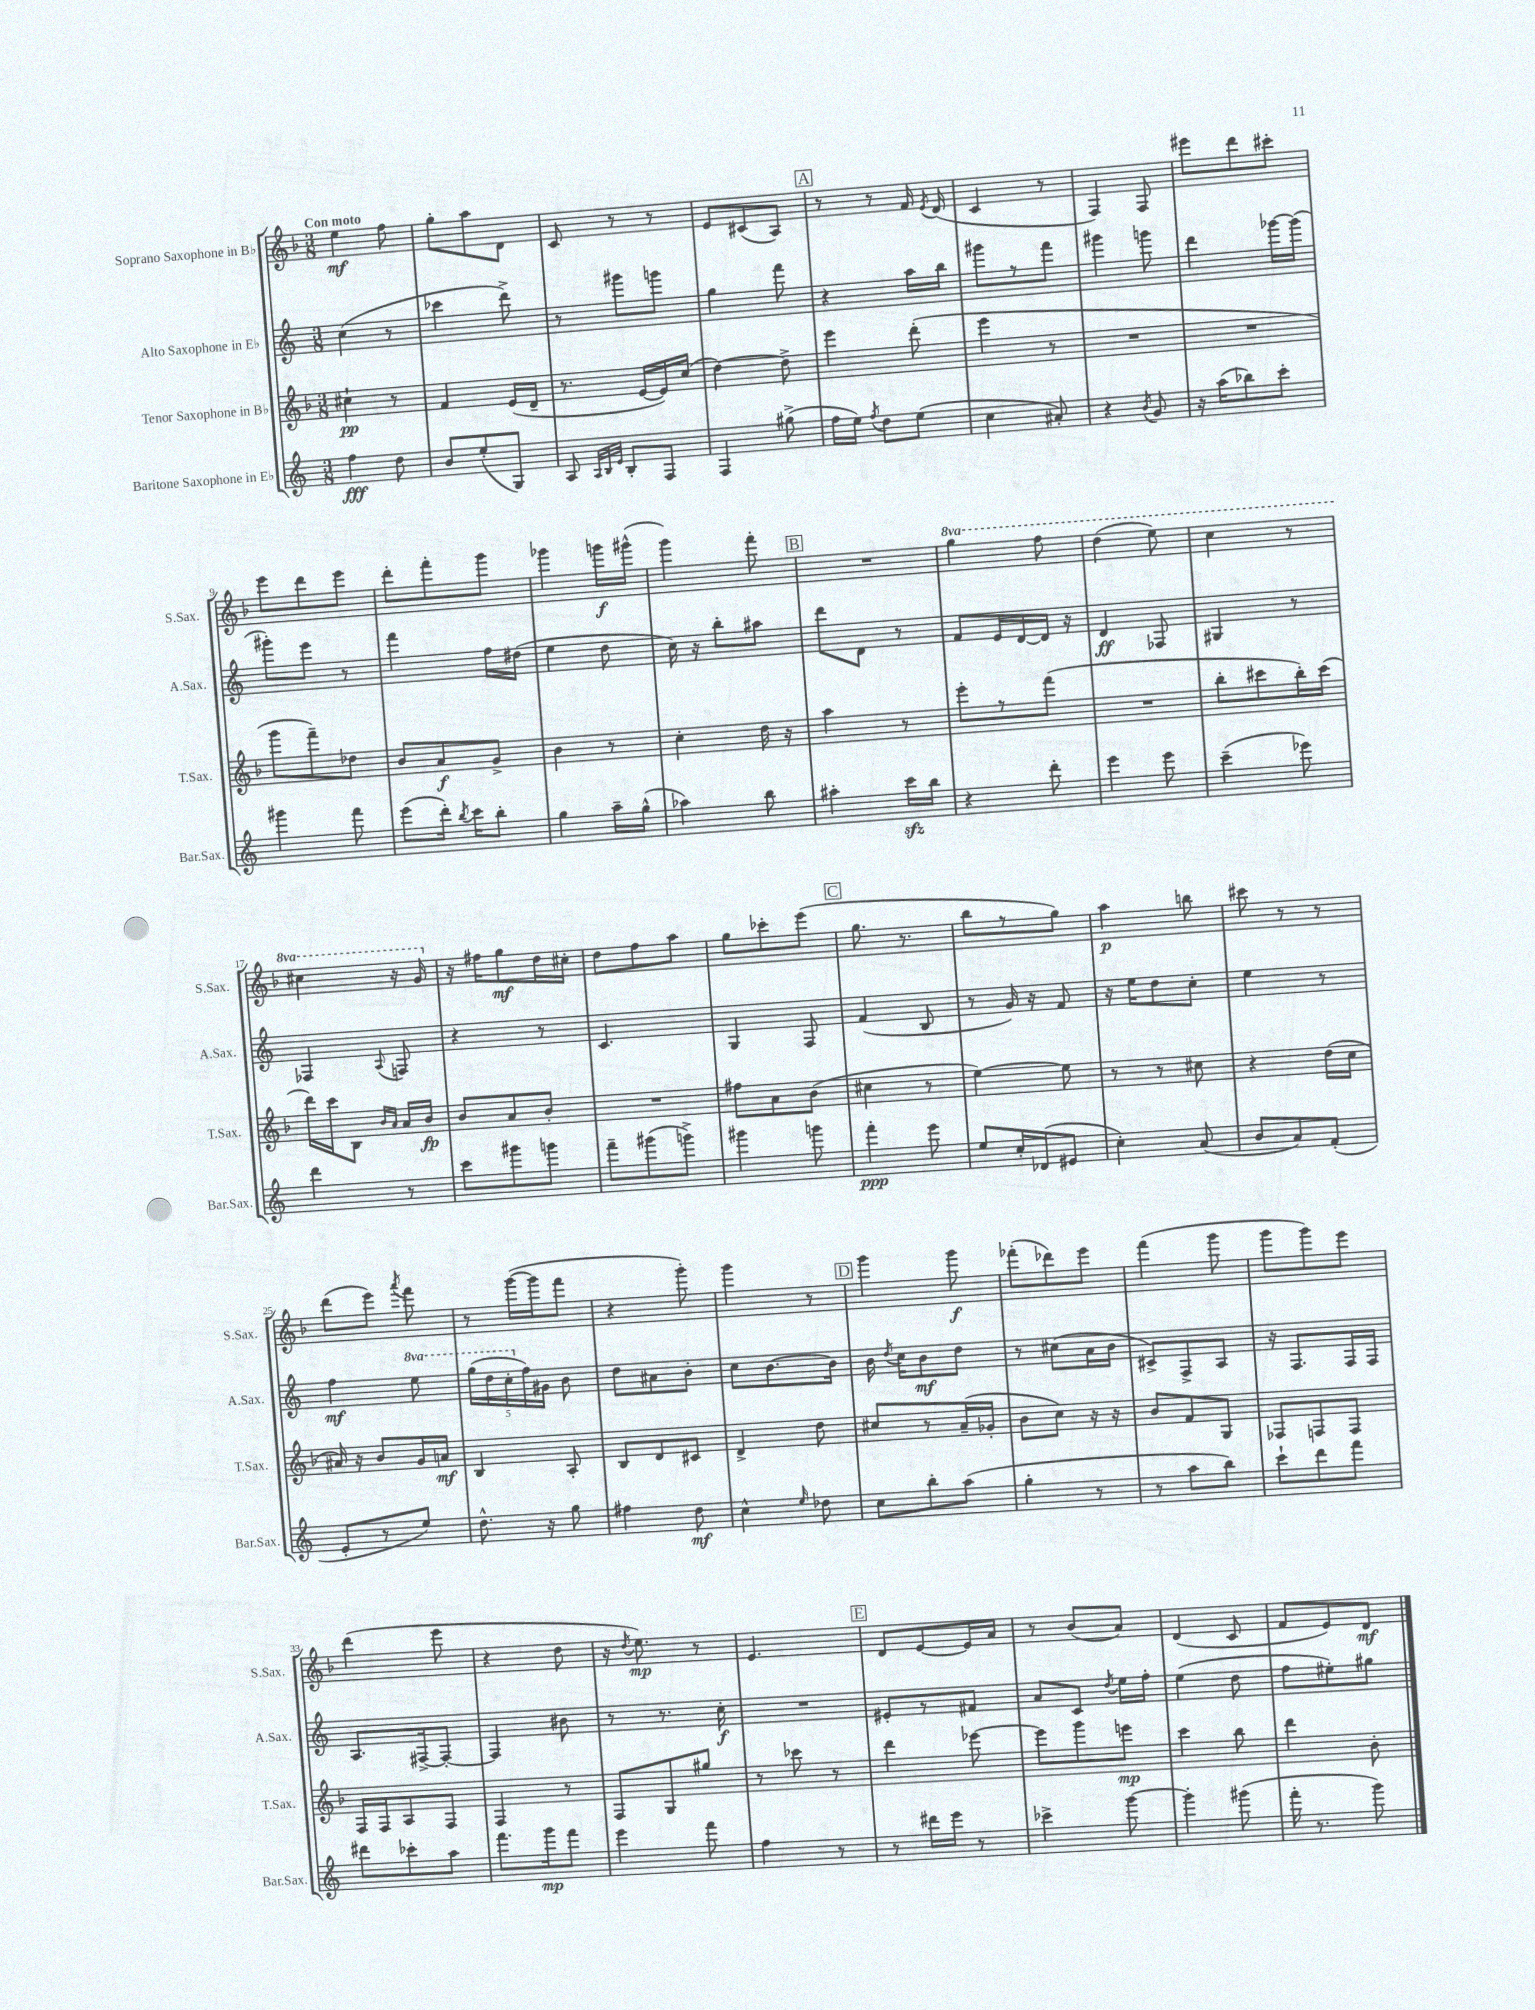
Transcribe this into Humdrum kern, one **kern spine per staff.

**kern	**dynam	**kern	**dynam	**kern	**dynam	**kern	**dynam
*part4	*part4	*part3	*part3	*part2	*part2	*part1	*part1
*staff4	*staff4	*staff3	*staff3	*staff2	*staff2	*staff1	*staff1
*I"Baritone Saxophone in E♭	*	*I"Tenor Saxophone in B♭	*	*I"Alto Saxophone in E♭	*	*I"Soprano Saxophone in B♭	*
*I'Bar.Sax.	*	*I'T.Sax.	*	*I'A.Sax.	*	*I'S.Sax.	*
*clefG2	*	*clefG2	*	*clefG2	*	*clefG2	*
*k[]	*	*k[b-]	*	*k[]	*	*k[b-]	*
*M3/8	*	*M3/8	*	*M3/8	*	*M3/8	*
=1	=1	=1	=1	=1	=1	=1	=1
!	!	!	!	!	!	!LO:TX:a:B:t=Con moto	!
4ff\	fff	4cc#X`\	pp	(4cc\	.	4ee\	mf
8dd\	.	8r	.	8r	.	8ff\	.
=2	=2	=2	=2	=2	=2	=2	=2
8b/L	.	4f/	.	4ccc-X\	.	8gg'\L	.
(8ee'/	.	.	.	.	.	8aa\	.
8G/J)	.	(16e/LL	.	8ddd^\)	.	8d\J	.
.	.	16d~/JJ	.	.	.	.	.
=3	=3	=3	=3	=3	=3	=3	=3
8A/	.	8.r	.	8r	.	8c/	.
32qqA/LLL	.	.	.	.	.	.	.
32qqB/	.	.	.	.	.	.	.
32qqe/JJJ	.	.	.	.	.	.	.
8B'/L	.	.	.	8ggg#X\L	.	8r	.
.	.	[16e/LL	.	.	.	.	.
8F/J	.	16e/])	.	8gggn\J	.	8r	.
.	.	(16cc/JJ	.	.	.	.	.
=4	=4	=4	=4	=4	=4	=4	=4
4F/	.	[4dd\)	.	4gg\	.	8e/L	.
.	.	.	.	.	.	(8c#X/	.
(8gg#X^\	.	8dd^\]	.	8fff\	.	8A/J)	.
!!LO:REH:place=s1:t=A
=5	=5	=5	=5	=5	=5	=5	=5
16ff\LL	.	4eee\	.	4r	.	8r	.
16ee\JJ)	.	.	.	.	.	.	.
8qff/	.	.	.	.	.	.	.
8dd\L	.	.	.	.	.	8r	.
(8ee\J	.	(8ddd'\	.	16aa\LL	.	16f/	.
.	.	.	.	.	.	8qe/	.
.	.	.	.	16bb\JJ	.	(16d/	.
=6	=6	=6	=6	=6	=6	=6	=6
4cc\	.	4eee\	.	8ggg#X\L	.	4c/	.
.	.	.	.	8r	.	.	.
8a#X'/)	.	8r	.	8fff\J	.	8r	.
=7	=7	=7	=7	=7	=7	=7	=7
4r	.	4.r	.	4ggg#X\	.	4F/)	.
8qb/	.	.	.	.	.	.	.
8g/	.	.	.	8gggn\	.	8F/	.
=8	=8	=8	=8	=8	=8	=8	=8
16r	.	4.r	.	4ddd\	.	8eee#X\L	.
(16aa\KL	.	.	.	.	.	.	.
8bb-X\)	.	.	.	.	.	8ddd\	.
8ccc'\J	.	.	.	[16ggg-X\LL	.	8ccc#X'\J	.
.	.	.	.	(16ggg-\JJ]	.	.	.
!!LO:LB:g=z
=9	=9	=9	=9	=9	=9	=9	=9
4ggg#X\	.	8ggg\L	.	8ggg#X'\L)	.	8eee\L	.
.	.	8fff~\)	.	8eee\J	.	8ddd\	.
8fff\	.	8dd-X\J	.	8r	.	8eee\J	.
=10	=10	=10	=10	=10	=10	=10	=10
(8eee\L	.	8b-/L	.	4fff\	.	8ddd'\L	.
16ddd'\Jk)	.	8a/	f	.	.	8fff'\	.
8qbb/	.	.	.	.	.	.	.
16ccc\KL	.	.	.	.	.	.	.
8bb'\J	.	8g^/J	.	16ff\LL	.	8ggg\J	.
.	.	.	.	(16dd#X\JJ	.	.	.
=11	=11	=11	=11	=11	=11	=11	=11
4gg\	.	4b-\	.	4ee\	.	4ggg-X\	.
16aa~\LL	.	8r	.	8dd\	.	16gggn\LL	f
(16gg^^\JJ	.	.	.	.	.	(16ggg#X^^\JJ	.
=12	=12	=12	=12	=12	=12	=12	=12
4aa-X\)	.	4cc'\	.	16cc\)	.	4ggg\)	.
.	.	.	.	16r	.	.	.
.	.	.	.	8bb'\L	.	.	.
8bb\	.	16dd\	.	8aa#X\J	.	8fff'\	.
.	.	16r	.	.	.	.	.
!!LO:REH:place=s1:t=B
=13	=13	=13	=13	=13	=13	=13	=13
4aa#X'\	.	4aa\	.	8ddd\L	.	4.r	.
.	.	.	.	8d\J	.	.	.
16ccczz\LL	.	8r	.	8r	.	.	.
16bb\JJ	.	.	.	.	.	.	.
=14	=14	=14	=14	=14	=14	=14	=14
*	*	*	*	*	*	*8va	*
4r	.	8eee'\L	.	8f/L	.	4ggg\	.
.	.	8r	.	16e/L	.	.	.
.	.	.	.	[16d/	.	.	.
8ddd'\	.	(8fff\J	.	16d/JJ]	.	8fff\	.
.	.	.	.	16r	.	.	.
=15	=15	=15	=15	=15	=15	=15	=15
4eee\	.	4.r	.	4d/	ff	(4ddd\	.
8eee\	.	.	.	8F-X/	.	8eee\)	.
=16	=16	=16	=16	=16	=16	=16	=16
(4ccc~\	.	8bb-'\L	.	4G#X/	.	4ccc\	.
.	.	8ccc#X\	.	.	.	.	.
8eee-X\)	.	16bb-'\L)	.	8r	.	8r	.
.	.	(16ccc#\JJ	.	.	.	.	.
!!LO:LB:g=z
=17	=17	=17	=17	=17	=17	=17	=17
4ddd\	.	16ddd\LL)	.	4F-X/	.	4ccc#X\	.
.	.	16ccc\J	.	.	.	.	.
.	.	8B-\J	.	.	.	.	.
.	.	16qqb-/LL	.	.	.	.	.
.	.	16qqa/JJ	.	8qqA/	.	.	.
8r	.	16a/LL	.	8Fn/	.	16r	.
.	.	16b-/JJ	fp	.	.	16gg/	.
=18	=18	=18	=18	=18	=18	=18	=18
*	*	*	*	*	*	*X8va	*
8ccc\L	.	8b-/L	.	4r	.	16r	.
.	.	.	.	.	.	16ff#X\KL	.
8ggg#X\	.	8a/	.	.	.	8gg\	mf
8gggn\J	.	8b-'/J	.	8r	.	16dd\L	.
.	.	.	.	.	.	16cc#X'\JJ	.
=19	=19	=19	=19	=19	=19	=19	=19
8fff~\L	.	4.r	.	4.c/	.	8dd\L	.
(8ggg#X\	.	.	.	.	.	8ff\	.
8gggn^\J)	.	.	.	.	.	8aa\J	.
=20	=20	=20	=20	=20	=20	=20	=20
4ggg#X\	.	8ff#X\L	.	4G/	.	8gg\L	.
.	.	8a\	.	.	.	8ccc-X'\	.
8gggn\	.	(8b-\J	.	8F/	.	(8eee\J	.
!!LO:REH:place=s1:t=C
=21	=21	=21	=21	=21	=21	=21	=21
4fff'\	ppp	4cc#X\	.	(4f/	.	8.gg\	.
.	.	.	.	.	.	8.r	.
8eee\	.	8r	.	8B/	.	.	.
=22	=22	=22	=22	=22	=22	=22	=22
8ee/L	.	[4ee\)	.	8r	.	8bb-\L	.
16cc'/L	.	.	.	16g/)	.	8r	.
(16d-X/J	.	.	.	16r	.	.	.
8e#X/J	.	8ee\]	.	8f/	.	8gg\J)	.
=23	=23	=23	=23	=23	=23	=23	=23
4cc'\)	.	8r	.	16r	.	4aa\	p
.	.	.	.	16ee\KL	.	.	.
.	.	8r	.	8dd\	.	.	.
(8a/	.	8cc#X\	.	8cc'\J	.	8bbn\	.
=24	=24	=24	=24	=24	=24	=24	=24
8b/L	.	4r	.	4ee\	.	8ccc#X\	.
8a/)	.	.	.	.	.	8r	.
(8f'/J	.	(16dd\LL	.	8r	.	8r	.
.	.	16cc\JJ	.	.	.	.	.
!!LO:LB:g=z
=25	=25	=25	=25	=25	=25	=25	=25
8e'/L	.	16a#X/)	.	4ff\	mf	(8ddd\L	.
.	.	16r	.	.	.	.	.
8r	.	8b-/L	.	.	.	8eee\J)	.
.	.	.	.	.	.	8qaaa/	.
*	*	*	*	*8va	*	*	*
8ee/J)	.	16g/L	.	8eee\	.	8fff\	.
.	.	16an/JJ	mf	.	.	.	.
=26	=26	=26	=26	=26	=26	=26	=26
8.dd^^\	.	4B-/	.	(20ggg\LL	.	8r	.
.	.	.	.	20ddd\	.	.	.
.	.	.	.	20ccc'\	.	.	.
.	.	.	.	.	.	([16ggg\LL	.
*	*	*	*	*X8va	*	*	*
.	.	.	.	20ff\)	.	.	.
16r	.	.	.	.	.	16ggg\J]	.
.	.	.	.	20g#X\JJ	.	.	.
8gg\	.	8A'/	.	8b\	.	8fff\J	.
=27	=27	=27	=27	=27	=27	=27	=27
4ff#X\	.	8B-/L	.	8dd\L	.	4r	.
.	.	8d/	.	8a#X\	.	.	.
8dd\	mf	8c#X/J	.	8b'\J	.	8ggg'\)	.
=28	=28	=28	=28	=28	=28	=28	=28
4cc^^\	.	4d^/	.	8cc\L	.	4ggg\	.
.	.	.	.	[8.b\	.	.	.
16qqee/	.	.	.	.	.	.	.
8dd-X\	.	8dd\	.	.	.	8r	.
.	.	.	.	16b\Jk]	.	.	.
!!LO:REH:place=s1:t=D
=29	=29	=29	=29	=29	=29	=29	=29
8cc\L	.	8cc#X/L	.	16b\	.	4ggg\	.
.	.	.	.	8qdd/	.	.	.
.	.	.	.	16cc\KL	.	.	.
8bb'\	.	8r	.	8b\	mf	.	.
(8aa\J	.	(16a~/L	.	8dd\J	.	8ggg\	f
.	.	16g-X'/JJ	.	.	.	.	.
=30	=30	=30	=30	=30	=30	=30	=30
4gg'\	.	8b-\L	.	8r	.	(8fff-X'\L	.
.	.	8cc\J)	.	(8cc#X\L	.	8ddd-X\)	.
8r	.	16r	.	16a\L	.	8eee\J	.
.	.	16r	.	16b\JJ	.	.	.
=31	=31	=31	=31	=31	=31	=31	=31
8r	.	8b-/L	.	8c#X^/L)	.	(4fff\	.
8aa\L	.	8f/	.	8F^/	.	.	.
8bb\J)	.	8G/J	.	8A/J	.	8ggg\	.
=32	=32	=32	=32	=32	=32	=32	=32
8ccc`\L	.	8F-X/L	.	16r	.	8ggg\L	.
.	.	.	.	8.F/L	.	.	.
8ddd\	.	8Fn/	.	.	.	8ggg\)	.
8fff\J	.	8F/J	.	16F/L	.	8eee\J	.
.	.	.	.	16F/JJ	.	.	.
!!LO:LB:g=z
=33	=33	=33	=33	=33	=33	=33	=33
8ddd#X\L	.	16F/LL	.	8.A/L	.	(4ddd\	.
.	.	16F/J	.	.	.	.	.
8ccc-X'\	.	8A/	.	.	.	.	.
.	.	.	.	[16F#X^/k	.	.	.
8aa\J	.	8F/J	.	8F#'/J_	.	8eee\	.
=34	=34	=34	=34	=34	=34	=34	=34
8.fff\L	.	4F/	.	4F#/]	.	4r	.
16ggg\k	mp	.	.	.	.	.	.
8fff\J	.	8r	.	8b#X\	.	8dd\	.
=35	=35	=35	=35	=35	=35	=35	=35
4eee\	.	8F/L	.	8r	.	16r	.
.	.	.	.	.	.	8qdd/	.
.	.	.	.	.	.	8.ee\)	mp
.	.	8G/	.	8.r	.	.	.
8fff\	.	8gg#X/J	.	.	.	8r	.
.	.	.	.	16cc'\	f	.	.
=36	=36	=36	=36	=36	=36	=36	=36
4ff\	.	8r	.	4.r	.	4.e/	.
.	.	8ccc-X\	.	.	.	.	.
8r	.	8r	.	.	.	.	.
!!LO:REH:place=s1:t=E
=37	=37	=37	=37	=37	=37	=37	=37
8r	.	4ddd\	.	8e#X'/L	.	8d/L	.
16ddd#X\LL	.	.	.	8r	.	[8e/	.
16eee\JJ	.	.	.	.	.	.	.
8r	.	[8eee-X\	.	8f#X/J	.	16e/L]	.
.	.	.	.	.	.	16a/JJ	.
=38	=38	=38	=38	=38	=38	=38	=38
4ccc-X^\	.	8eee-\L]	.	8a/L	.	8r	.
.	.	8ggg\	.	8c/J	.	(8b-/L	.
.	.	.	.	8qdd/	.	.	.
[8ggg\	.	8eeen\J	mp	16ee\LL	.	8a/J)	.
.	.	.	.	16ff'\JJ	.	.	.
=39	=39	=39	=39	=39	=39	=39	=39
4ggg'\]	.	4ccc\	.	(4ee\	.	(4d/	.
(8ggg#X\	.	8bb-\	.	8dd\	.	8c/	.
=40	=40	=40	=40	=40	=40	=40	=40
16fff'\	.	4ddd\	.	8ff\L	.	8f/L	.
8.r	.	.	.	.	.	.	.
.	.	.	.	8ee#X'\)	.	8e/)	.
8ggg\)	.	8b-'\	.	8gg#X\J	.	8d/J	mf
==	==	==	==	==	==	==	==
*-	*-	*-	*-	*-	*-	*-	*-
